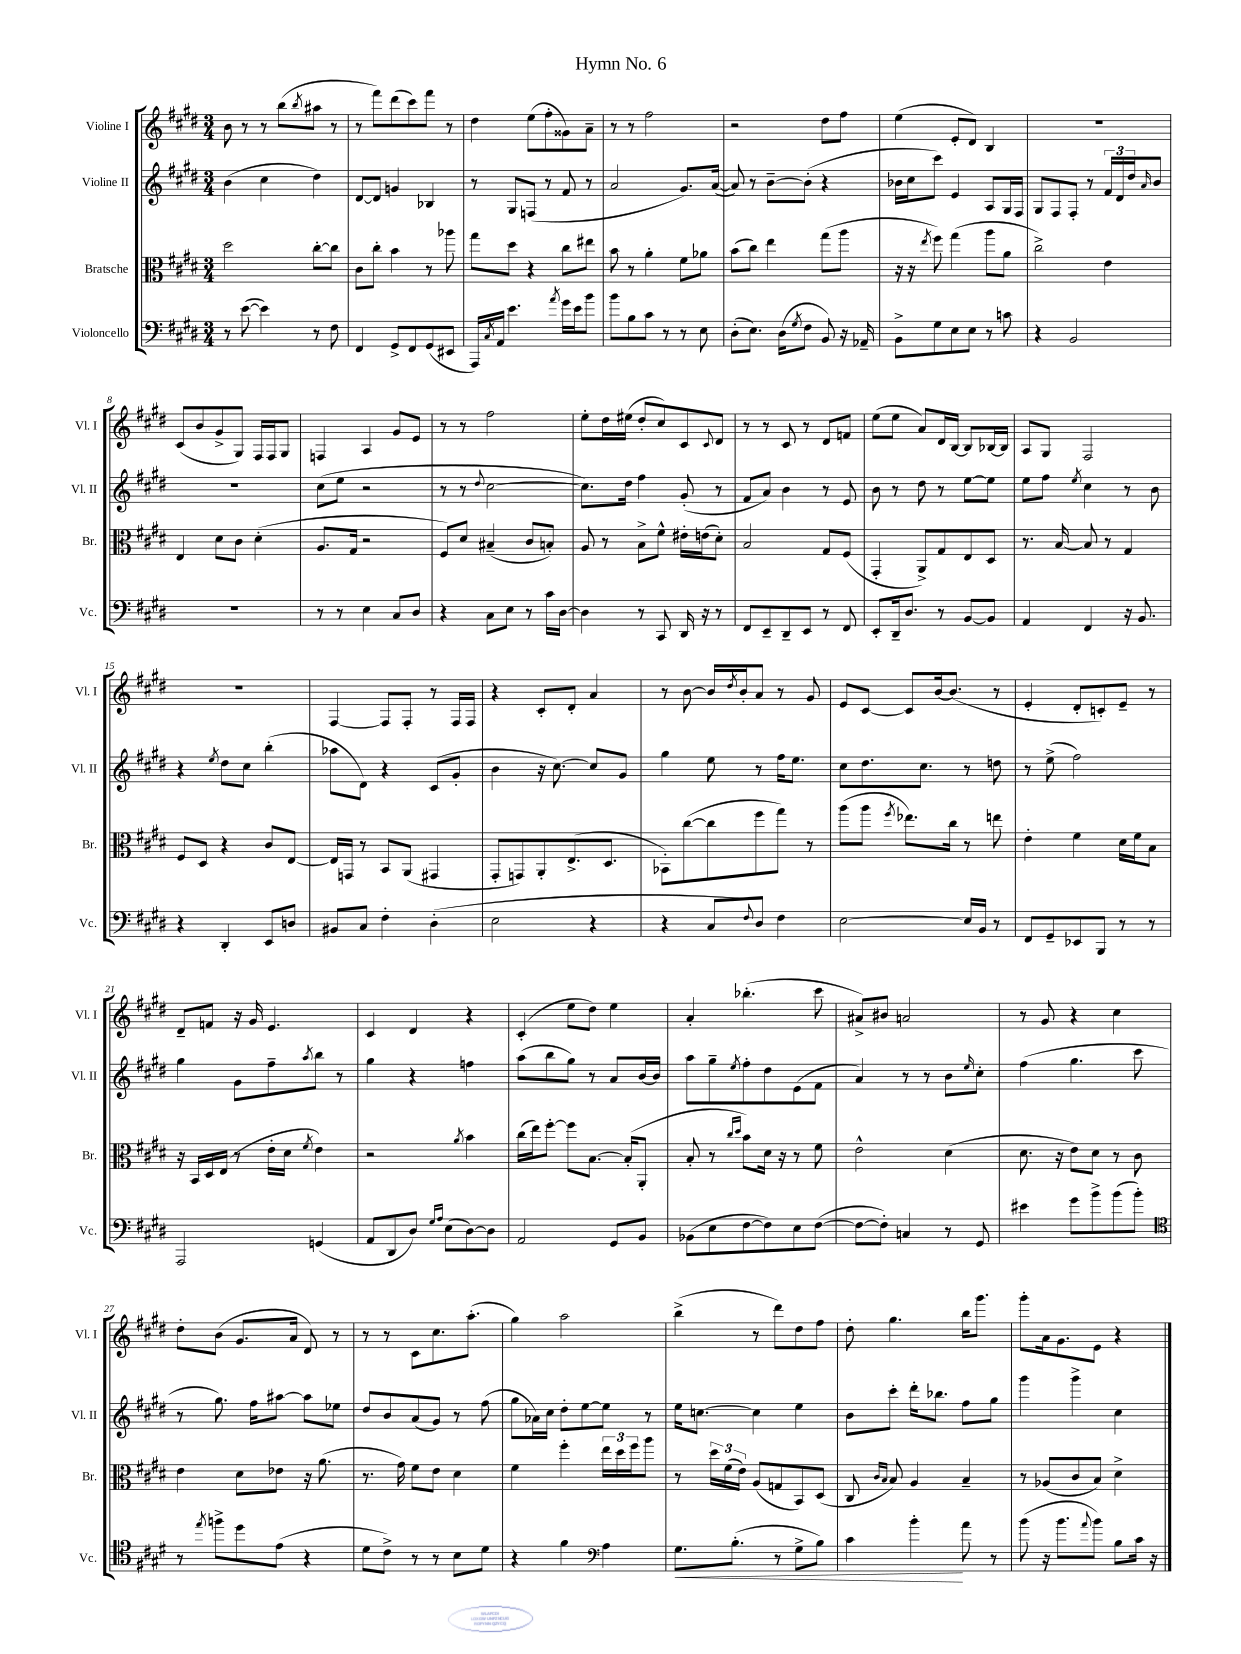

**kern	**dynam	**kern	**kern	**kern
*part4	*part4	*part3	*part2	*part1
*staff4	*staff4	*staff3	*staff2	*staff1
*I"Violoncello	*	*I"Bratsche	*I"Violine II	*I"Violine I
*I'Vc.	*	*I'Br.	*I'Vl. II	*I'Vl. I
*clefF4	*	*clefC3	*clefG2	*clefG2
*k[f#c#g#d#]	*	*k[f#c#g#d#]	*k[f#c#g#d#]	*k[f#c#g#d#]
*M3/4	*	*M3/4	*M3/4	*M3/4
=1	=1	=1	=1	=1
8r	.	2dd#\	(4b\	8b\
([8e\	.	.	.	8r
4e\])	.	.	4cc#\	8r
.	.	.	.	(8bb\L
.	.	.	.	8qbb/
8r	.	[8cc#'\L	4dd#\)	8aa#X\J
8F#\	.	8cc#\J]	.	8r
=2	=2	=2	=2	=2
4FF#/	.	8c#\L	[8d#/L	8r
.	.	8cc#'\J	8d#/J]	8fff#\L)
8GG#^/L	.	4b\	4gn/	(8ddd#\
8FF#/	.	.	.	8ccc#\)
(8GG#/	.	8r	4B-X/	8fff#\J
8EE#X/J	.	8aa-X\	.	8r
=3	=3	=3	=3	=3
16AAA/LL)	.	8gg#\L	8r	4dd#\
8qC#/	.	.	.	.
16AA/JJ	.	.	.	.
4.e\	.	8dd#\J	8G#/L	.
.	.	4r	(8Fn/J	(8ee\L
.	.	.	8r	8ff#'\
8qa/	.	.	.	.
16g#\LL	.	8cc#\L	8f#/	8g##X\)
16e\J	.	.	.	.
8b\J	.	8ee#X\J	8r	8a~\J
=4	=4	=4	=4	=4
8b\L	.	8b\	2a/	8r
8B\	.	8r	.	8r
8c#\J	.	4a'\	.	2ff#\
8r	.	.	.	.
8r	.	8f#\L	8.g#/L)	.
8E\	.	8a-X\J	.	.
.	.	.	([16a/Jk	.
=5	=5	=5	=5	=5
(8D#'\L	.	(8b\L	8a/])	2r
8.E\J)	.	8cc#\J)	8r	.
.	.	4ee\	[8b~\L	.
(16D#\KL	.	.	.	.
8qG#/	.	.	.	.
8F#\J	.	.	(8b'\J]	.
8BB/)	.	(8gg#\L	4r	8dd#\L
16r	.	8aa\J	.	8ff#\J
16AA-X~/	.	.	.	.
=6	=6	=6	=6	=6
8BB^\L	.	16r	16b-X\LL	(4ee\
.	.	16r	16cc#\J	.
.	.	8qee/	.	.
8G#\	.	8ff#\)	8ccc#\J)	.
8E\	.	(4gg#\	4e/	8e'/L
8E\J	.	.	.	8d#/J)
8r	.	8aa\L	8A/L	4B/
8cn\	.	8a\J	16G#/L	.
.	.	.	16F#/JJ	.
=7	=7	=7	=7	=7
4r	.	2cc#^\)	8G#/L	2.r
.	.	.	8F#/	.
2BB/	.	.	8F#'/J	.
.	.	.	8r	.
.	.	4e\	24f#/LL	.
.	.	.	24d#/	.
.	.	.	24dd#/J	.
.	.	.	16qqa/	.
.	.	.	8b/J	.
!!LO:LB:g=z
=8	=8	=8	=8	=8
2.r	.	4E/	2.r	(8c#/L
.	.	.	.	8b/
.	.	8d#\L	.	8g#^/
.	.	8c#\J	.	8G#/J)
.	.	(4d#'\	.	16F#/LL
.	.	.	.	16F#/J
.	.	.	.	8G#/J
=9	=9	=9	=9	=9
8r	.	8.A/L	(8cc#\L	4Fn/
8r	.	.	8ee\J	.
.	.	16G#/Jk	.	.
4E\	.	2r	2r	4A/
8C#/L	.	.	.	8g#/L
8D#/J	.	.	.	8e/J
=10	=10	=10	=10	=10
4r	.	8F#/L)	8r	8r
.	.	8d#/J	8r	8r
.	.	.	8qqdd#/	.
8C#\L	.	(4B#X~/	[2cc#\	2ff#\
8E\J	.	.	.	.
8r	.	8c#/L	.	.
16c#\LL	.	8Bn'/J)	.	.
[16D#\JJ	.	.	.	.
=11	=11	=11	=11	=11
4D#\]	.	8A/	8.cc#\L])	8ee'\L
.	.	8r	.	16dd#\L
.	.	.	16dd#\Jk	(16ee#X\JJ
8r	.	8B^\L	4ff#\	8dd#'/L
8CC#/	.	8f#^^\J	.	8cc#/)
16DD#/	.	16e#X'\LL	(8g#'/	8c#/
16r	.	(16en\J	.	.
.	.	.	.	8qqc#/
8r	.	8d#'\J)	8r	8d#/J
=12	=12	=12	=12	=12
8FF#/L	.	2B/	8f#/L	8r
8EE~/	.	.	8a/J)	8r
8DD#~/	.	.	4b\	8c#/
8EE/J	.	.	.	8r
8r	.	8G#/L	8r	8d#/L
8FF#/	.	(8F#/J	8e/	8fn/J
=13	=13	=13	=13	=13
8EE'/L	.	4GG#'/	8b\	(8ee\L
16DD#~/k	.	.	8r	8ee\J
8.D#/J	.	.	.	.
.	.	8AA^/L)	8dd#\	8a/L)
8r	.	8G#/	8r	16d#/L
.	.	.	.	[16B/JJ
[8BB/L	.	8E/	[8ee\L	8B/L]
8BB/J]	.	8D#/J	8ee\J]	[16B-X/L
.	.	.	.	16B-/JJ]
=14	=14	=14	=14	=14
4AA/	.	8.r	8ee\L	8A/L
.	.	.	8ff#\J	8G#/J
.	.	[16B/	.	.
.	.	.	8qee/	.
4FF#/	.	8B/]	4cc#\	2F#/
.	.	8r	.	.
16r	.	4G#/	8r	.
8.BB/	.	.	.	.
.	.	.	8b\	.
!!LO:LB:g=z
=15	=15	=15	=15	=15
4r	.	8F#/L	4r	2.r
.	.	8D#/J	.	.
.	.	.	8qee/	.
4DD#'/	.	4r	8dd#\L	.
.	.	.	8cc#\J	.
8EE/L	.	8c#/L	(4bb'\	.
8Dn/J	.	[8E/J	.	.
=16	=16	=16	=16	=16
8BB#X/L	.	16E/LL]	8aa-X\L	[4F#/
.	.	16GGn/JJ	.	.
8C#/J	.	8r	8d#\J)	.
4F#'\	.	8BB/L	4r	8F#/L]
.	.	(8AA/J	.	8F#'/J
(4D#'\	.	4GG#X/	(8c#/L	8r
.	.	.	8g#'/J	16F#/LL
.	.	.	.	16F#/JJ
=17	=17	=17	=17	=17
2E\	.	8GG#'/L	4b\	4r
.	.	8GGn/)	.	.
.	.	8AA'/	16r	8c#'/L
.	.	.	[8.cc#\)	.
.	.	(8.E^/	.	8d#'/J
4r	.	.	8cc#/L]	4a/
.	.	8.D#/J	.	.
.	.	.	8g#/J	.
=18	=18	=18	=18	=18
4r	.	8BB-X'\L)	4gg#\	8r
.	.	([8cc#\	.	[8b\
8C#/L	.	8cc#\]	8ee\	16b/LL]
.	.	.	.	8qdd#/
.	.	.	.	16b'/J
8qqF#/	.	.	.	.
8D#/J)	.	8ff#\	8r	8a/J
4F#\	.	8gg#\J)	16ff#\KL	8r
.	.	.	8.ee\J	.
.	.	8r	.	8g#/
=19	=19	=19	=19	=19
[2E\	.	(8aa\L	8cc#\L	8e/L
.	.	8aa\J	8.dd#\	[8c#/J
.	.	8qff#/	.	.
.	.	8.ee-X\L)	.	8c#/L]
.	.	.	8.cc#\J	.
.	.	.	.	[16b/k
.	.	16cc#\Jk	.	(8.b/J]
16E/LL]	.	8r	8r	.
16BB/JJ	.	.	.	.
8r	.	8een\	8ddn\	8r
=20	=20	=20	=20	=20
8FF#/L	.	4e'\	8r	4e'/
8GG#~/	.	.	(8ee^\	.
8EE-X/	.	4f#\	2ff#\)	8d#'/L
8BBB/J	.	.	.	8cn'/)
8r	.	16d#\LL	.	8e~/J
.	.	16f#\J	.	.
8r	.	8B\J	.	8r
!!LO:LB:g=z
=21	=21	=21	=21	=21
2AAA/	.	16r	4gg#\	8d#~/L
.	.	16BB/LL	.	.
.	.	16D#/	.	8fn/J
.	.	(16E/JJ	.	.
.	.	8r	8g#\L	16r
.	.	.	.	16g#/
.	.	16e'\LL	8ff#~\	4.e/
.	.	16d#\JJ	.	.
.	.	8qf#/	8qaa/	.
(4GGn/	.	4e\)	8bb\J	.
.	.	.	8r	.
=22	=22	=22	=22	=22
8AA/L	.	2r	4gg#\	4c#/
8DD#/	.	.	.	.
8D#/J)	.	.	4r	4d#/
16qqG#/LL	.	.	.	.
16qqA/JJ	.	.	.	.
(8E\L	.	.	.	.
.	.	8qa/	.	.
[8D#\)	.	4b\	4ffn\	4r
8D#\J]	.	.	.	.
=23	=23	=23	=23	=23
2AA/	.	(16cc#\LL	(8aa\L	(4c#'/
.	.	16ee\J)	.	.
.	.	[8ff#'\J	8bb\	.
.	.	8ff#\L]	8gg#\J)	8ee\L
.	.	[8.B\J	8r	8dd#\J)
8GG#/L	.	.	8a/L	4ee\
.	.	(16B'/KL]	.	.
8BB/J	.	8AA'/J	[16b/L	.
.	.	.	16b/JJ]	.
=24	=24	=24	=24	=24
(8BB-X\L	.	8B'/	8aa\L	4a'/
8E\	.	8r	8gg#~\	.
.	.	16qqcc#/LL	.	.
.	.	16qqdd#/JJ	8qee/	.
[8F#\	.	8b\L)	8ff#'\	(4.bb-X'\
8F#\])	.	16d#\Jk	8dd#\	.
.	.	16r	.	.
8E\	.	8r	(8e\	.
([8F#\J	.	8f#\	8f#\J	8ccc#\
=25	=25	=25	=25	=25
8F#\L_	.	2e^^\	4a/)	8a#X^/L)
8F#'\J])	.	.	.	8b#X/J
4Cn/	.	.	8r	2an/
.	.	.	8r	.
8r	.	(4d#\	8b\L	.
.	.	.	16qqee/	.
8GG#/	.	.	8cc#'\J	.
=26	=26	=26	=26	=26
4e#X\	.	8.d#\	(4ff#\	8r
.	.	.	.	8g#/
.	.	16r	.	.
8g#\L	.	8e\L)	4.gg#\	4r
8b^\	.	8d#\J	.	.
(8b\	.	8r	.	4cc#\
8b'\J)	.	8c#\	8ccc#\	.
!!LO:LB:g=z
=27	=27	=27	=27	=27
*clefC4	*	*	*	*
8r	.	4e\	8r	8dd#'\L
8qee/	.	.	.	.
8ffn^\L	.	.	8.gg#\)	(8b\J
8dd#\	.	8d#\L	.	8.g#/L
.	.	.	16ff#\KL	.
(8e\J	.	8e-X\J	[8aa#X\J	.
.	.	.	.	16a/Jk
4r	.	16r	8aa#\L]	8d#/)
.	.	(8.a\	.	.
.	.	.	8ee-X\J	8r
=28	=28	=28	=28	=28
8d#\L	.	8.r	8dd#/L	8r
8c#^\J)	.	.	8b/	8r
.	.	16g#\)	.	.
8r	.	8f#\L	(8a/	8c#\L
8r	.	8e\J	8g#/J)	8.cc#\
8B\L	.	4d#\	8r	.
.	.	.	.	(8.aa'\J
8d#\J	.	.	(8ff#\	.
=29	=29	=29	=29	=29
4r	.	4f#\	8gg#\L	4gg#\)
.	.	.	16a-X\L)	.
.	.	.	16cc#\JJ	.
4f#\	.	4ff#'\	8dd#'\L	2aa\
.	.	.	[8ee\	.
*clefF4	*	*	*	*
4A\	.	24ee\LL	8ee\J]	.
.	.	24dd#\	.	.
.	.	24ff#\J	.	.
.	.	8aa\J	8r	.
=30	=30	=30	=30	=30
!	!LO:HP:b	!	!	!
8.G#\L	<	8r	16ee\KL	(4bb^\
.	.	.	[8.ccn\J	.
.	.	24dd#\LL	.	.
.	.	(24f#\	.	.
(8.B'\J	.	.	.	.
.	.	24e\JJ)	.	.
.	.	(8A/L	4cc\]	8r
8r	.	8Gn/	.	8ddd#\L)
8G#^\L	.	8BB/)	4ee\	8dd#\
8B\J)	.	(8D#/J	.	8ff#\J
=31	=31	=31	=31	=31
4c#\	.	8C#/	8b\L	8dd#'\
.	.	16qqc#/LL	.	.
.	.	16qqB/JJ	.	.
.	.	8B/)	8ccc#'\J	4.gg#\
4b'\	.	4A/	16ddd#'\KL	.
.	.	.	8.bb-X\J	.
8a\	[	4B~/	8ff#\L	16bb\KL
.	.	.	.	8.ggg#\J
8r	.	.	8gg#\J	.
=32	=32	=32	=32	=32
(8b\	.	8r	4ggg#\	8ggg#'\L
16r	.	(8A-X/L	.	16a\k
8.b\L	.	.	.	8.g#\
.	.	8c#/	4ggg#^\	.
8qqa/	.	.	.	.
8b\J)	.	8B/J)	.	8e\J
8B\L	.	4d#^\	4cc#\	4r
16c#\Jk	.	.	.	.
16r	.	.	.	.
==	==	==	==	==
*-	*-	*-	*-	*-
